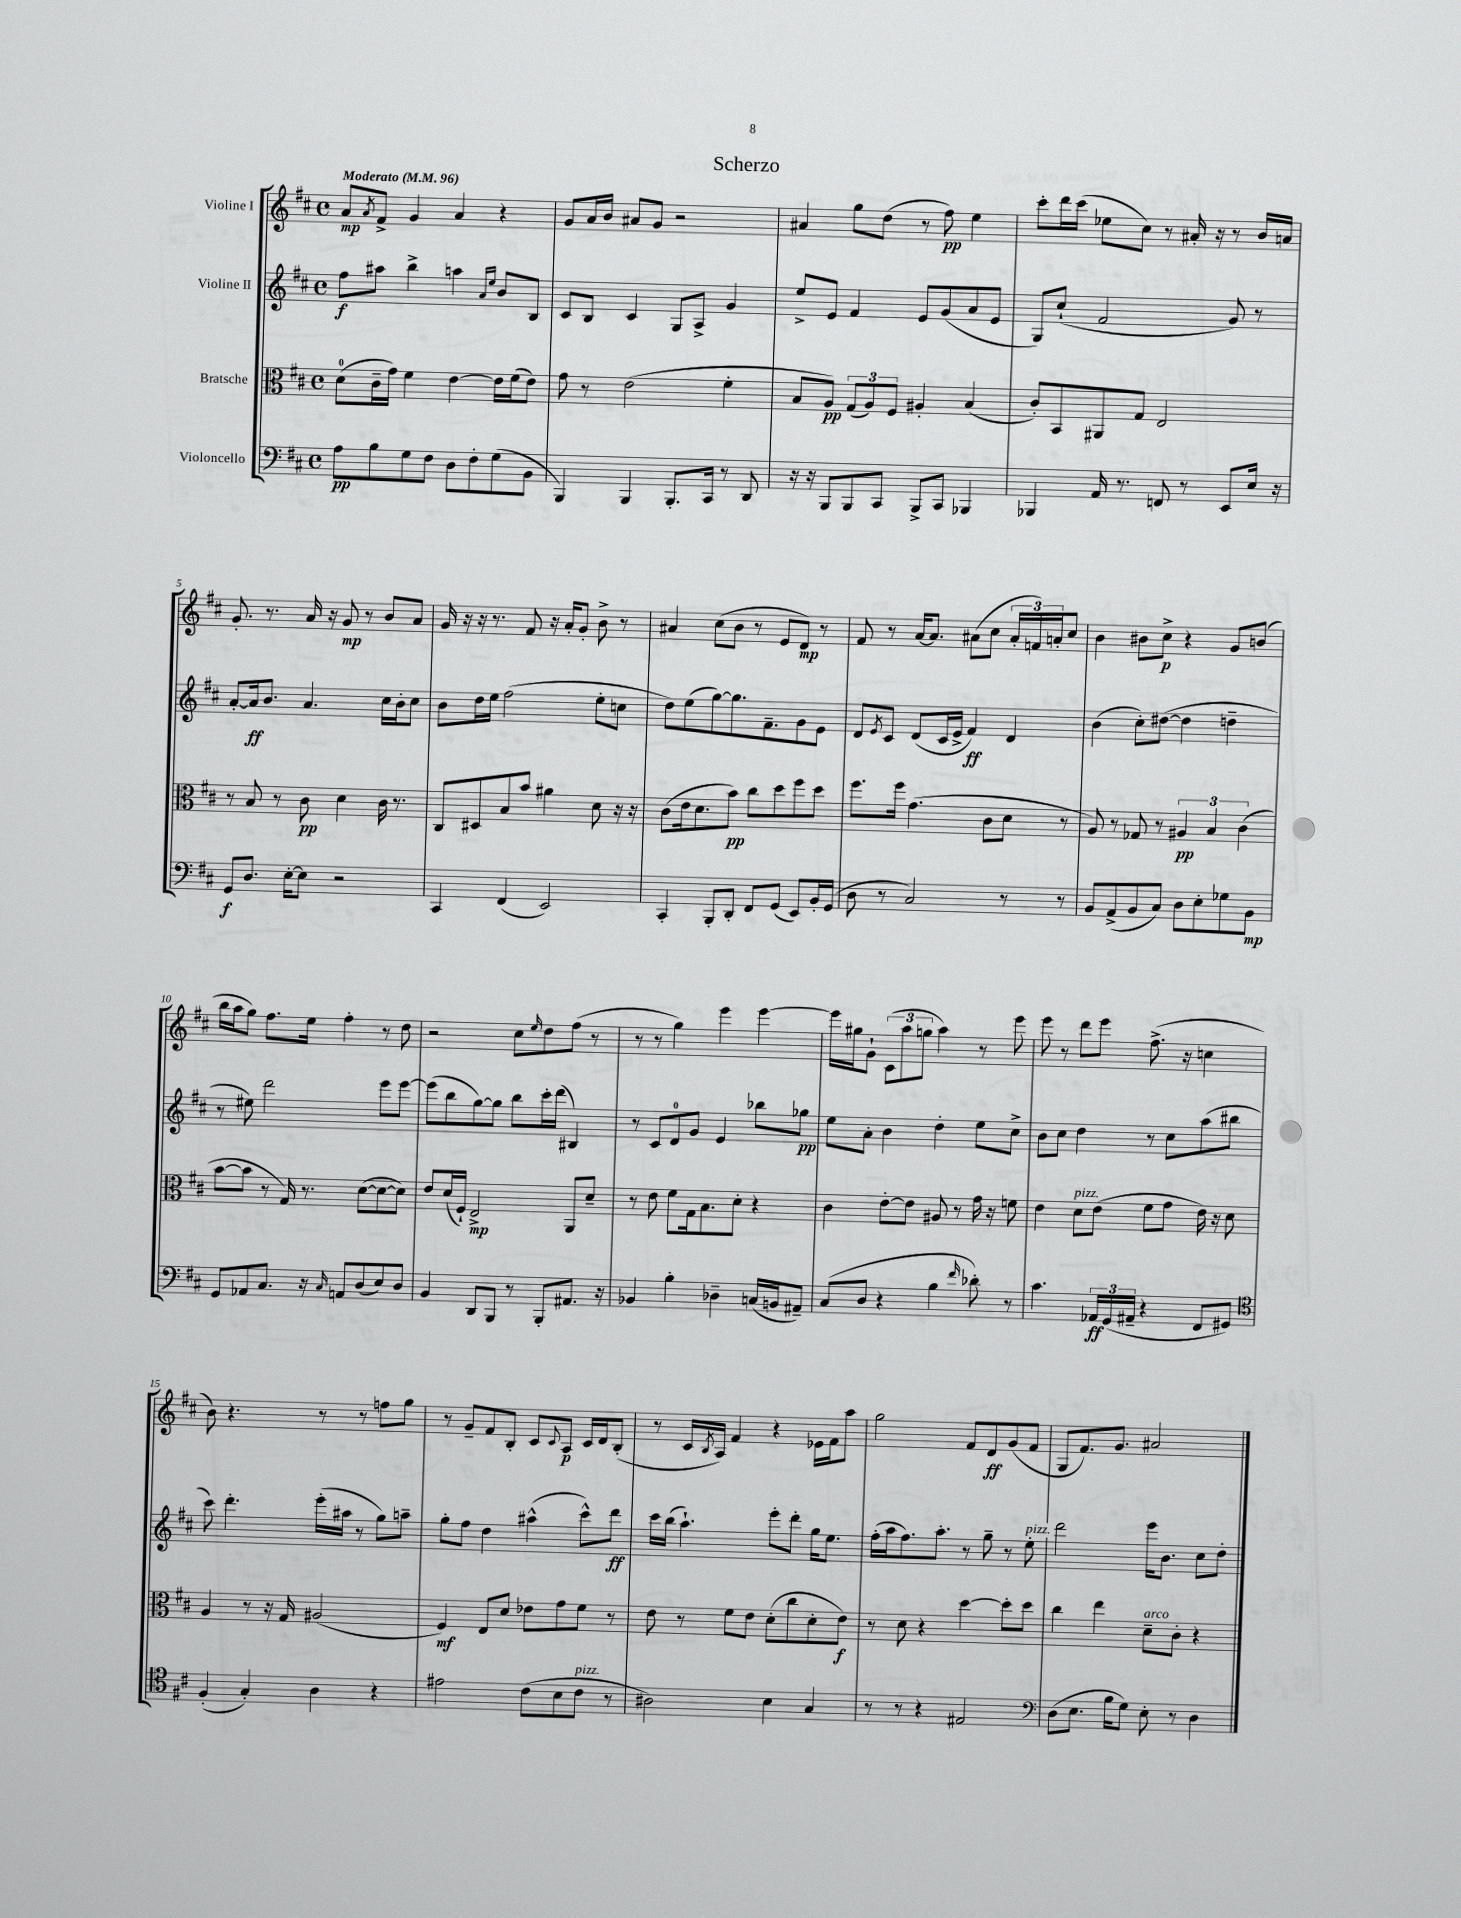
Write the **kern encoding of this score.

**kern	**kern	**kern	**kern
*staff4	*staff3	*staff2	*staff1
*clefF4	*clefC3	*clefG2	*clefG2
*k[f#c#]	*k[f#c#]	*k[f#c#]	*k[f#c#]
*M4/4	*M4/4	*M4/4	*M4/4
*met(c)	*met(c)	*met(c)	*met(c)
*MM96	*MM96	*MM96	*MM96
8A	(8d	8ff#	8a
.	.	.	8qa
8B	16c#~	8aa#	8f#^
.	16g)	.	.
8G	4f#	4bb^	4g
8F#	.	.	.
8D	[4e	4aa	4a
8F#'	.	.	.
.	.	16qqa	.
.	.	16qqee	.
(8G	16e]	8b	4r
.	(16f#	.	.
8BB	8e)	8B	.
=	=	=	=
4BBB)	8g	8c#	8g
.	8r	8B	16a
.	.	.	16b
4BBB	(2e	4c#	8a#
.	.	.	8g
8.BBB'	.	8G	2r
.	.	8A^	.
16CC#	.	.	.
8r	4f#'	4g	.
8DD	.	.	.
=	=	=	=
16r	8B	8ee^	4a#
16r	.	.	.
8BBB	8A)	8e	.
8BBB	(12G	4f#	8gg
.	12A)	.	.
8CC#	.	.	(8dd
.	12F#	.	.
8BBB^	4A#'	8e	8r
8CC#	.	(8g	8ff#)
4BBB-	(4B	8a	4ee
.	.	8e	.
=	=	=	=
4BBB-	8c#')	8G)	8ccc#'
.	8BB	(8cc#`	16ddd
.	.	.	(16ccc#
16AA	8AA#	2f#	8ee-
8.r	.	.	.
.	8G	.	8cc#)
8FF	2E	.	8r
8r	.	.	16a#'
.	.	.	16r
8EE	.	8g)	8r
16E	.	8r	16b
16r	.	.	16a
=	=	=	=
8GG	8r	[8a'	8.g'
8.D	8B	16a]	.
.	.	8.b	8.r
.	8r	.	.
[16E'	.	.	.
8E]	8c#	4.a	16a
.	.	.	16r
2r	4d	.	8g
.	.	.	8r
.	16c#	16cc#	8b
.	8.r	16b'	.
.	.	8cc#	8a
=	=	=	=
4CC#	8C#	8b	16g
.	.	.	16r
.	8D#	16dd	16r
.	.	16ee	8.r
(4FF#	8B	(2ff#	.
.	8b	.	8f#
2EE)	4a#	.	16r
.	.	.	16a'
.	.	.	8g'
.	8d	8ee'	8b^
.	16r	8cc	8r
.	16r	.	.
=	=	=	=
4CC#'	(8c#	8dd)	4a#
.	16e	(8ee	.
.	8.d	.	.
8BBB'	.	[8gg)	(8cc#
8DD'	8b)	8.gg]	8b
8FF#	8cc#	.	8r
.	.	8.f#~	.
(8GG	8dd	.	8e
8EE)	8ff#	8g	8d)
16BB'	8dd	8e	8r
(16GG	.	.	.
=	=	=	=
8D	8.ff#	8d	8f#
.	.	8qe	.
8r	.	8c#	8r
.	16ff#	.	.
2C#)	(4.g	(8d	[16a
.	.	.	8.a]
.	.	16c#	.
.	.	16e^	.
.	.	4f#)	(8a#
.	8c#	.	8cc#
8r	8d	4d	24a#'
.	.	.	24f)
.	.	.	24a'
8r	8r	.	8cc#
=	=	=	=
8BB	8A)	(4b	4b
(8AA^	8r	.	.
8BB	8G-	8cc#')	8b#
8C#)	8r	([8dd#	8cc#^
8D	6A#	4dd#]	4r
8E'	.	.	.
.	6B	.	.
8G-	.	4dd~	8g
.	(6c#	.	.
8BB	.	.	(8b
=	=	=	=
8GG	[8b	8r	16bb
.	.	.	16aa
8AA-	8b]	8ee#)	8gg)
8.C#	8r	2ddd	8.ff#
.	16G)	.	.
16r	8.r	.	16ee
16qqC#	.	.	.
8AA	.	.	4ff#'
(8D	([8d	.	.
8E)	8d_	8eee	8r
8D	8d])	[8eee	8dd
=	=	=	=
4BB	8e	(8eee]	2r
.	(16d	8bb	.
.	16F#`)	.	.
8DD	2E^	[8gg)	.
8BBB	.	8gg]	.
8r	.	8bb	8cc#
.	.	.	16qqee
8BBB'	.	16ccc#'	8dd
.	.	(16ddd	.
8.AA#	8AA	4B#)	(8ff#
.	8d~	.	8r
16r	.	.	.
=	=	=	=
4BB-	8r	8r	8r
.	8e	8c#	8r
4B'	8f#	8d	4gg)
.	16G	8g	.
.	8.B	.	.
4D-~	.	4e	4eee
.	8d'	.	.
(16C	4r	8bb-	[4eee
16BB	.	.	.
8AA#~)	.	8gg-	.
=	=	=	=
(8C#	4c#	8ee	16eee]
.	.	.	16gg#
8D	.	8a'	8g`
4r	[8e'	4b	(12c#
.	.	.	12aa
.	8e]	.	.
.	.	.	12gg
4B	8A#	4dd'	4aa)
.	8r	.	.
16qqf#	.	.	.
8d-')	16g	8ee	8r
.	16r	.	.
8r	8f	8cc#^	8eee
=	=	=	=
4.c#	4e	8b	8eee
.	.	8cc#	8r
.	8d	4dd	8ddd
24AA-	(8e	.	8eee
(24GG	.	.	.
24AA#~	.	.	.
4r	8f#	8r	(8.ff#^
.	8g	8cc#	.
.	.	.	16r
8FF#	16e)	(8aa	4cc
.	16r	.	.
8GG#)	8d	8bb#	.
=	=	=	=
*clefC4	*	*	*
(4F#'	4A	8ccc#)	8b)
.	.	4.ddd'	4.r
4G')	8r	.	.
.	16r	.	.
.	16G	.	.
4A	(2A#	(16eee'	8r
.	.	16aa#	.
.	.	8r	8r
4r	.	8gg)	8ff
.	.	8aa~	8gg
=	=	=	=
2e#	4F#)	8gg'	8r
.	.	8ff#	8g~
.	8E	4dd	8f#
.	8d	.	8B'
(8c#	8e-	(4aa#^^	8c#
.	.	.	8qqc#
8B	8g	.	8A
8c#	8f#	8ccc#^^)	16c#
.	.	.	16d
8r	8r	8ddd	(8B'
=	=	=	=
2A#)	8e	16ccc#	8r
.	.	(16bb	.
.	8r	4.aa`)	16c#
.	.	.	8qB
.	.	.	16A)
.	8f#	.	4f#
.	8e	.	.
4B	(8d'	8eee'	4r
.	8cc#	8ddd'	.
4G	8d'	16gg	16e-
.	.	8.ee	16f#
.	8e)	.	8aa
=	=	=	=
8r	8r	(16ff#'	2gg
.	.	16aa	.
8r	8d	8.ff#)	.
4r	4r	.	.
.	.	8.aa'	.
2E#	[4dd	8r	8f#
.	.	8gg~	8d
.	8dd']	8r	(8g
.	8dd	8ee'	8f#
=	=	=	=
*clefF4	*	*	*
(8D	4cc#	2ddd	8G
8.E	.	.	8.f#)
.	4ee	.	.
16B	.	.	8.g
8G)	.	.	.
8E'	8d~	16eee	2a#
.	.	8.b	.
8r	8c#'	.	.
4D	4r	8cc#	.
.	.	8dd'	.
==	==	==	==
*-	*-	*-	*-
